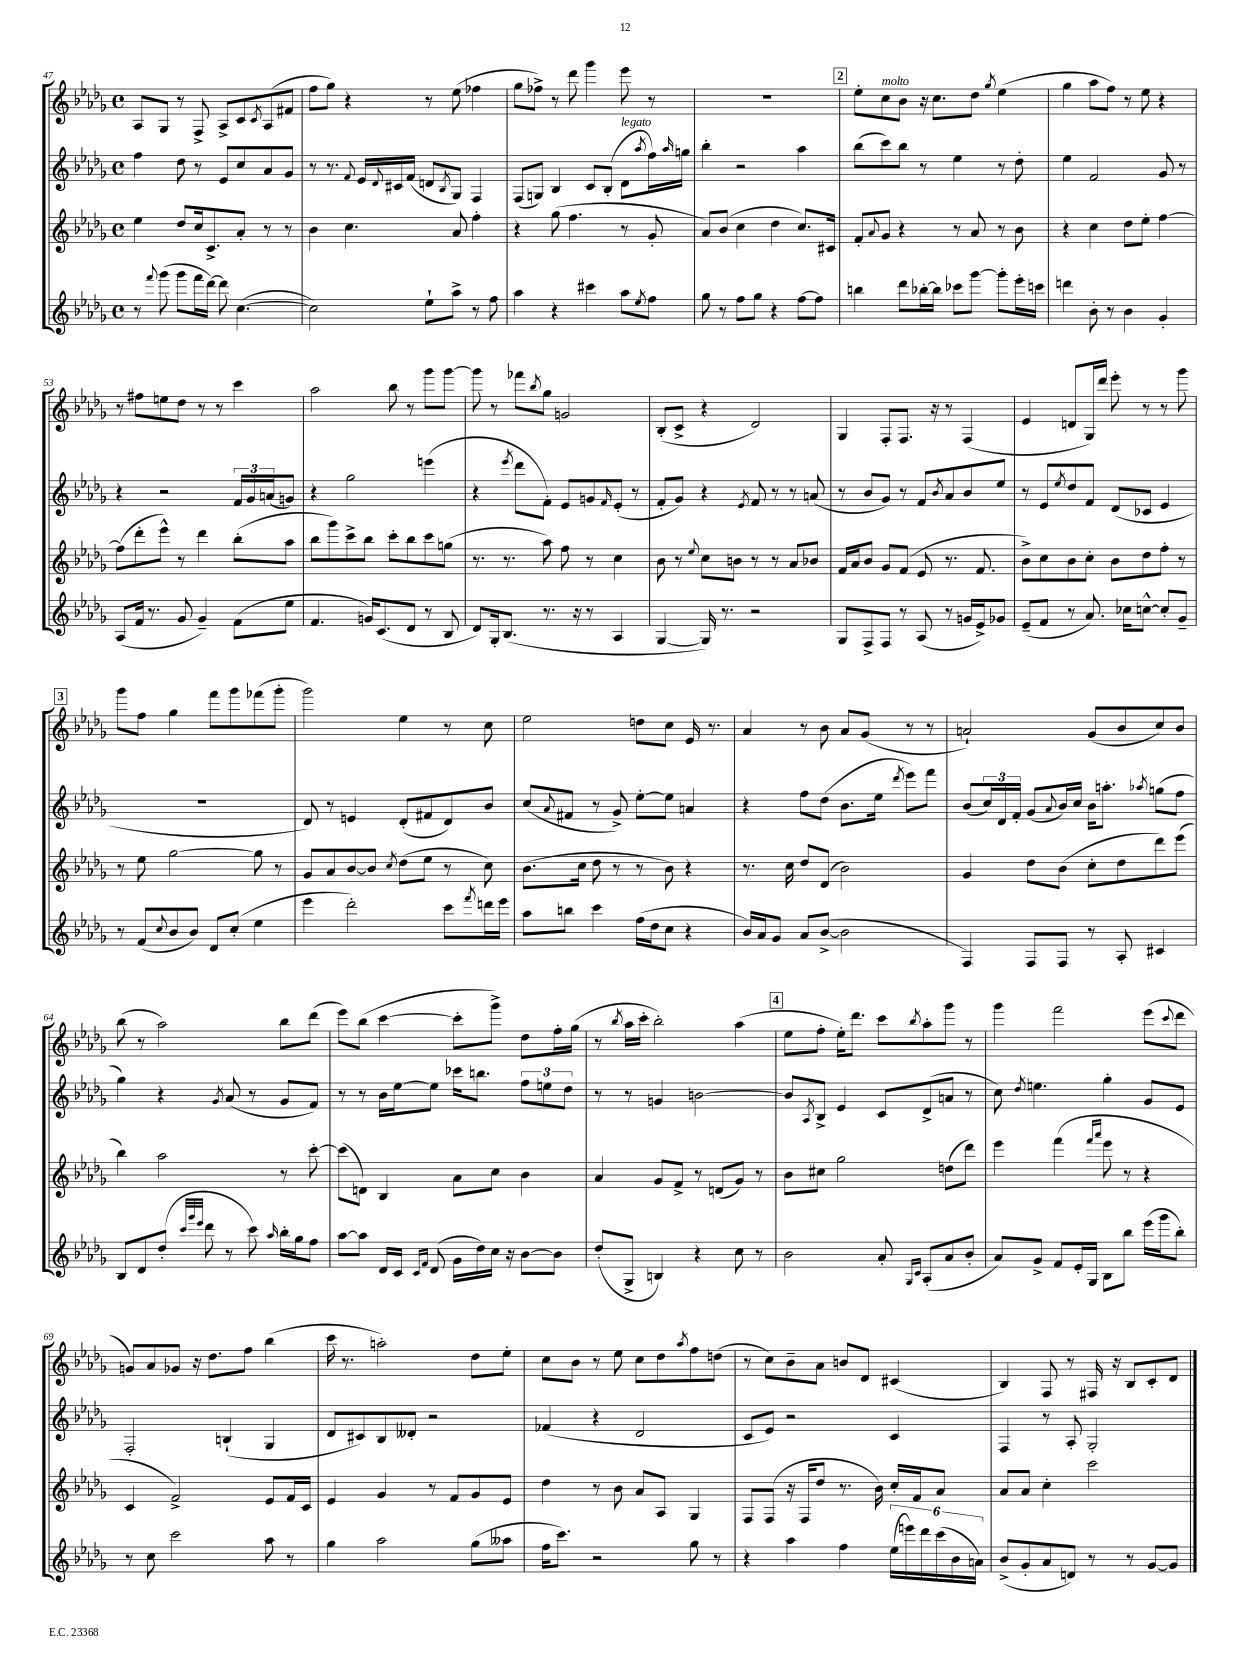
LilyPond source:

<<
\new StaffGroup <<
\new Staff = "s0" {
    \clef treble \key des \major \defaultTimeSignature \time 4/4
    aes8 ges8 r8 f8-> aes8-> c'8 \acciaccatura { c'8 } aes8( fis'8 |
    f''8 ges''8) r4 r8 ees''8( fes''4 |
    ges''8 fes''8->) r8 des'''8 ges'''4 ees'''8 r8 |
    R1 |
    \mark \markup { \box "2" } ees''8-. c''8^\markup { \italic "molto" } bes'8 r16 c''8. des''8 \acciaccatura { ges''8 } ees''4( |
    ges''4 aes''8 f''8) r8 ees''8 r4 |
    r8 fis''8 e''8 des''8 r8 r8 c'''4 |
    aes''2 bes''8 r8 ges'''8 ges'''8~ |
    ges'''8 r8 fes'''8 \acciaccatura { bes''8 } ges''8 g'2 |
    bes8-.( c'8-> r4 des'2) |
    ges4 f8-. f8. r16 r8 f4( |
    ees'4 d'8 ges16) des'''16 ees'''8-. r8 r8 ges'''8 |
    \mark \markup { \box "3" } ges'''8 f''8 ges''4 f'''8 ges'''8 fes'''8( ges'''8-. |
    ges'''2) ees''4 r8 c''8 |
    ees''2 d''8 c''8 ees'16 r8. |
    aes'4 r8 bes'8 aes'8 ges'8( r8 r8 |
    a'2-!) ges'8( bes'8 c''8) bes'8 |
    bes''8( r8 aes''2) bes''8 des'''8( |
    ees'''8) bes''8( c'''4~ c'''8-. ges'''8->) des''8 f''16-. ges''16( |
    r8 \acciaccatura { bes''8 } aes''16 c'''16-. bes''2-.) aes''4( |
    \mark \markup { \box "4" } ees''8 f''8-. ees''16-.) des'''8. c'''8 \acciaccatura { bes''8 } aes''8-. ges'''8 r8 |
    ges'''4 f'''2 ees'''8( \appoggiatura { c'''8 } des'''8 |
    g'8) aes'8 ges'8 r16 des''8. f''8 bes''4( |
    c'''16 r8. a''2-.) des''8 ees''8-. |
    c''8 bes'8 r8 ees''8 c''8 des''8 \acciaccatura { aes''8 } f''8 d''8( |
    r8 c''8) bes'8-- aes'8 b'8 des'8 cis'4( |
    bes4) f8 r8 fis16 r16 bes8 c'8-. des'8 \bar "|." |
}
\new Staff = "s1" {
    \clef treble \key des \major \defaultTimeSignature \time 4/4
    f''4 des''8 r8 ees'8 c''8 aes'8 ges'8 |
    r8 r8. \appoggiatura { f'8 } ees'16 \appoggiatura { des'8 } cis'16 f'16( d'8 \acciaccatura { bes8 } ges8) f4 |
    f8( g8) bes4 c'8 bes8-.( des'8^\markup { \italic "legato" } \acciaccatura { aes''8 } f''16) \grace { aes''16 } g''16 |
    bes''4-. r2 aes''4 |
    \mark \markup { \box "2" } bes''8( c'''8) bes''8 r8 ees''4 r8 des''8-. |
    ees''4 f'2 ges'8 r8 |
    r4 r2 \tuplet 3/2 { f'16 ges'16 a'16( } g'8) |
    r4 ges''2 e'''4( |
    r4 \acciaccatura { ees'''8 } des'''8 f'8-.) ees'8 g'8 \grace { f'16 } ees'8-.( r8 |
    f'8-. ges'8) r4 \acciaccatura { ees'8 } f'8 r8 r8 a'8( |
    r8 bes'8 ges'8) r8 f'8 \acciaccatura { bes'8 } aes'8 bes'8 ees''8 |
    r8 ees'8 \acciaccatura { ees''8 } des''8 f'8 des'8( ces'8 ees'4 |
    \mark \markup { \box "3" } R1 |
    des'8) r8 e'4 des'8-.( fis'8 des'8) bes'8 |
    c''8( \appoggiatura { aes'8 } fis'8 r8 ges'8->) ees''8~-. ees''8 a'4 |
    r4 f''8 des''8( bes'8. ees''16 \acciaccatura { des'''8 } ees'''8) f'''8 |
    bes'8( \tuplet 3/2 { c''16) des'16 f'16-. } ges'8( \appoggiatura { aes'8 } bes'16) c''16 bes'16 a''8.-. \acciaccatura { aes''8 } g''8( f''8 |
    ges''4) r4 \acciaccatura { ges'8 } aes'8( r8 ges'8 f'8) |
    r8 r8 bes'16 ees''16~ ees''8 ces'''16 b''8. \tuplet 3/2 { f''8 e''8 des''8 } |
    r8 r8 g'4 b'2~ |
    \mark \markup { \box "4" } b'8 \acciaccatura { aes8 } bes8-> ees'4 c'8 des'8->( a'8 r8 |
    c''8) \acciaccatura { des''8 } e''4. ges''4-. ges'8 ees'8 |
    f2-. b4-!( ges4 |
    des'8 cis'8) bes8 deses'8-. r2 |
    fes'4( r4 des'2 |
    c'8 ees'8) r2 c'4 |
    f4 r8 aes8-. ges2-. \bar "|." |
}
\new Staff = "s2" {
    \clef treble \key des \major \defaultTimeSignature \time 4/4
    ees''4 des''8 c''16 c'8.-> aes'8-. r8 r8 |
    bes'4 c''4. aes'8 f''4-. |
    r4 ges''8( f''4. r8 ges'8-. |
    aes'8) bes'8( c''4 des''4 c''8.) cis'16 |
    \mark \markup { \box "2" } f'8-. \appoggiatura { aes'8 } ges'8 r4 r8 aes'8 r8 bes'8 |
    r4 c''4 des''8 ees''8-. f''4~ |
    f''8( des'''8-. ees'''8-^) r8 des'''4 bes''8-.( aes''8 |
    bes''8 ges'''8) c'''8-> bes''8 c'''8-. bes''8 c'''8 g''8( |
    r8. r8. aes''8) f''8 r8 c''4 |
    bes'8 r8 \appoggiatura { ees''8 } c''8 b'8 r8 r8 aes'8 bes'8 |
    f'16 aes'16 bes'8 ges'8 f'8( ees'8 r8. f'8. |
    bes'8->) c''8 bes'8 c''8-. bes'8 des''8 f''8-. r8 |
    \mark \markup { \box "3" } r8 ees''8 ges''2~ ges''8 r8 |
    ges'8 aes'8 bes'8~ bes'8 \acciaccatura { c''8 } des''8( ees''8 r8 c''8) |
    bes'8.( c''16 des''8 r8 r8 bes'8) r4 |
    r8. c''16 des''8 des'8( bes'2) |
    ges'4 des''8 bes'8( c''8-. des''8 des'''8) ees'''8( |
    bes''4) aes''2 r8 c'''8~-. |
    c'''8( d'8) bes4 aes'8 c''8 bes'4 |
    aes'4 ges'8 f'8-> r8 d'8( ges'8) r8 |
    \mark \markup { \box "4" } bes'8 cis''8 ges''2 d''8( des'''8) |
    ees'''4 f'''4( \grace { f'''16 aes'''16 } ees'''8 r8 r4 |
    c'4 f'2->) ees'8 f'16 c'16 |
    ees'4 ges'4 r8 f'8 ges'8 ees'8 |
    des''4 r8 bes'8 aes'8 aes8 ges4 |
    f8 f8( r16 f16 des''8 r8. bes'16) c''16-. f'16 aes'8 |
    aes'8 aes'8 c''4-. c'''2 \bar "|." |
}
\new Staff = "s3" {
    \clef treble \key des \major \defaultTimeSignature \time 4/4
    r8 \appoggiatura { f'''8 } ges'''8( ges'''8 f'''16 des'''16~) des'''8 c''4.~( |
    c''2) ees''8-! aes''8-> r8 f''8 |
    aes''4 r4 cis'''4 aes''8 \acciaccatura { ees''8 } f''8 |
    ges''8 r8 f''8 ges''8 r4 f''8~ f''8 |
    \mark \markup { \box "2" } b''4 des'''8 bes''16~-. bes''16 ces'''8 ges'''8~ ges'''8-. ees'''16-. c'''16 |
    d'''4 bes'8-. r8 bes'4 ges'4-. |
    aes8( f'16 r8. ges'8 ges'4--) f'8( ees''8 |
    f'4. g'16) c'8.( des'8 r8 bes8 |
    des'8) ges16-. bes8.( r8. r16 r8 aes4 |
    ges4~ ges16) r8. r2 |
    ges8 f8-> f8 r8 aes8( r8 g'16 ees'16->) ges'8 |
    ees'8--( f'8 r8 aes'8.) ces''16 c''8~-^ c''8-. ges'8-- |
    \mark \markup { \box "3" } r8 f'8( \appoggiatura { c''8 } bes'8 bes'8) des'8 c''8-.( ees''4 |
    ees'''4 des'''2-.) c'''8 \acciaccatura { f'''8 } d'''16 ees'''16 |
    aes''8 b''8 c'''4 f''16( des''16 c''8 r4 |
    bes'16) aes'16 ges'8 aes'8 bes'8~->( bes'2 |
    f4) f8 f8 r8 aes8-. cis'4 |
    bes8 des'8 des''8-.( \grace { c'''32 ges'''32 ees'''32 } des'''8 r8 c'''8) \grace { aes''16 } bes''16-. ges''16 f''8 |
    aes''8~ aes''8 des'16 c'16 \grace { c'16 f'16 } des'8( ges'16 des''16) c''16 r16 bes'8~ bes'8 |
    des''8-.( ges8-> b4) r4 c''8 r8 |
    \mark \markup { \box "4" } bes'2 aes'8-. \grace { ges16 c'16 } aes8-.( aes'8 bes'8-. |
    aes'8) ges'8-> f'8 ees'16-. ges16 bes8 bes''8 ees'''16( ges'''16 bes''8-.) |
    r8 c''8 c'''2 aes''8 r8 |
    ges''4 aes''2 ges''8( aeses''8 |
    f''16 c'''8.) r2 ges''8 r8 |
    r4 aes''4 f''4 \tuplet 6/4 { ees''16( e'''16) des'''16 c'''16( bes'16 a'16) } |
    bes'8->( ges'8-. aes'8 d'8) r8 r8 ges'8~ ges'8 \bar "|." |
}
>>
>>
\layout { \context { \Score currentBarNumber = #47 } }
